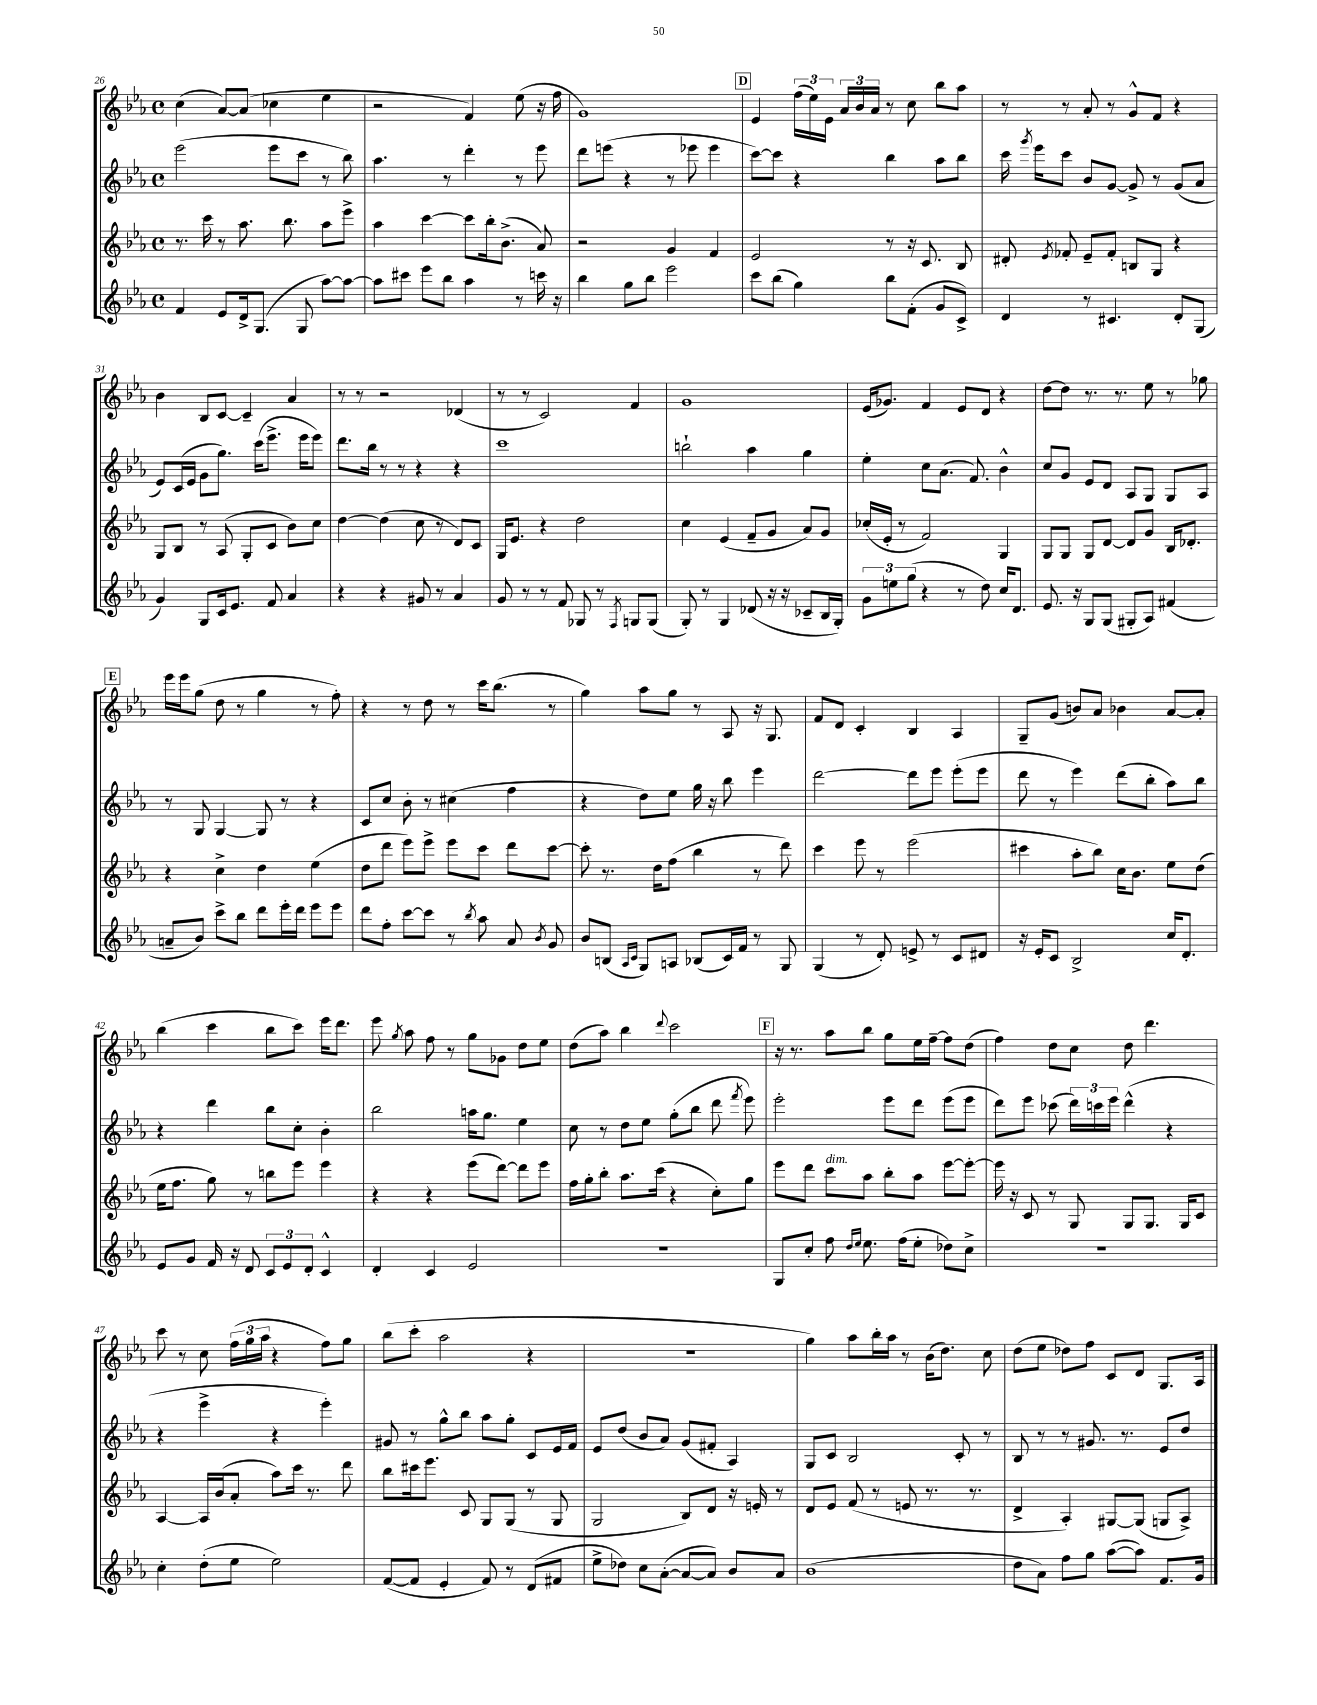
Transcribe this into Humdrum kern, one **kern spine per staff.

**kern	**kern	**kern	**kern
*part4	*part3	*part2	*part1
*staff4	*staff3	*staff2	*staff1
*clefG2	*clefG2	*clefG2	*clefG2
*k[b-e-a-]	*k[b-e-a-]	*k[b-e-a-]	*k[b-e-a-]
*M4/4	*M4/4	*M4/4	*M4/4
*met(c)	*met(c)	*met(c)	*met(c)
=26	=26	=26	=26
4f/	8.r	(2eee-\	(4cc\
.	16ccc\	.	.
8e-/L	8r	.	[8a-/L)
16d^/k	8.aa-\	.	(8a-/J]
(8.G/J	.	.	.
.	.	8eee-\L	4cc-X\
.	8.bb-\	.	.
8G/	.	8ccc\J	.
[8aa-\L)	8aa-\L	8r	4ee-\
8aa-\J_	8eee-^\J	8bb-\)	.
=27	=27	=27	=27
8aa-\L]	4aa-\	4.aa-\	2r
8ccc#X\J	.	.	.
8eee-\L	[4ccc\	.	.
8bb-\J	.	8r	.
4aa-\	8ccc\L]	4ddd'\	4f/)
.	16bb-'\k	.	.
.	(8.b-^\J	.	.
8r	.	8r	(8ee-\
16cccn\	8a-/)	8eee-\	16r
16r	.	.	16ff\
=28	=28	=28	=28
4bb-\	2r	8ddd\L	1g)
.	.	(8eeen\J	.
8gg\L	.	4r	.
8bb-\J	.	.	.
2eee-\	4g/	8r	.
.	.	8eee-X\	.
.	4f/	4eee-\	.
!!LO:REH:place=s1:t=D
=29	=29	=29	=29
8ccc\L	2e-/	[8ccc\L)	4e-/
(8bb-\J	.	8ccc\J]	.
4gg\)	.	4r	(24ff\LL
.	.	.	24ee-\)
.	.	.	24e-\JJ
.	.	.	24a-/LL
.	.	.	24b-/
.	.	.	24a-/JJ
8bb-\L	8r	4bb-\	8r
(8f'\J	16r	.	8cc\
.	8.c/	.	.
8g/L	.	8aa-\L	8bb-\L
8c^/J)	8B-/	8bb-\J	8aa-\J
=30	=30	=30	=30
4d/	8d#X'/	16ccc\	8r
.	.	8qggg/	.
.	.	16eee-\KL	.
.	8qe-/	.	.
.	8f-X'/	8ccc\J	8r
8r	8e-~/L	8b-/L	8a-'/
4.c#X/	8f-'/J	[8g/J	8r
.	8Bn/L	8g^/]	8g^^/L
.	8G/J	8r	8f/J
8d'/L	4r	(8g/L	4r
(8G/J	.	8a-/J	.
!!LO:LB:g=z
=31	=31	=31	=31
4g/)	8G/L	8e-/L)	4b-\
.	8B-/J	(16c/L	.
.	.	16e-/JJ	.
8G/L	8r	8g\L	8B-/L
16c/k	(8A-/	8.gg\J)	[8c/J
8.e-/J	.	.	.
.	8G'/L	.	4c~/]
.	.	(16ccc\KL	.
8f/	8c/J	8.eee-^\J	.
4a-/	8b-\L)	.	4a-/
.	.	16eee-\KL	.
.	8cc\J	8eee-\J)	.
=32	=32	=32	=32
4r	[4dd\	8.ddd\L	8r
.	.	.	8r
.	.	16bb-\Jk	.
4r	(4dd\]	8r	2r
.	.	8r	.
8g#X/	8cc\	4r	.
8r	8r	.	.
4a-/	8d/L)	4r	(4d-X/
.	8c/J	.	.
=33	=33	=33	=33
8g/	16G/KL	1ccc	8r
.	8.e-/J	.	.
8r	.	.	8r
8r	4r	.	2c/)
8f/	.	.	.
8G-X/	2dd\	.	.
8r	.	.	.
8qF/	.	.	.
8Gn/L	.	.	4f/
(8G/J	.	.	.
=34	=34	=34	=34
8G'/)	4cc\	2bbn`\	1g
8r	.	.	.
4G/	(4e-/	.	.
(8d-X/	8f~/L	4aa-\	.
16r	8g/J	.	.
16r	.	.	.
8c-X~/L	8a-/L)	4gg\	.
16B-/L	8g/J	.	.
16G'/JJ)	.	.	.
=35	=35	=35	=35
12g\L	(16cc-X'/LL	4ee-'\	(16e-/KL
.	16e-'/JJ	.	8.g-X/J)
12een\	.	.	.
.	8r	.	.
(12gg\J	.	.	.
4r	2f/)	8cc\L	4f/
.	.	(8.a-\J	.
8r	.	.	8e-/L
.	.	8.f/)	.
8dd\)	.	.	8d/J
16cc/KL	4G/	4b-^^\	4r
8.d/J	.	.	.
=36	=36	=36	=36
8.e-/	8G/L	8cc/L	[8dd\L
.	8G/J	8g/J	8dd\J]
16r	.	.	.
8G/L	8G/L	8e-/L	8.r
(8G/J	[8d/J	8d/J	.
.	.	.	8.r
8G#X'/L	8d/L]	8A-/L	.
8A-/J)	8g/J	8G/J	8ee-\
(4f#X/	16B-/KL	8G/L	8r
.	8.d-X'/J	.	.
.	.	8A-/J	8gg-X\
!!LO:LB:g=z
!!LO:REH:place=s1:t=E
=37	=37	=37	=37
8an~/L	4r	8r	16eee-\LL
.	.	.	16eee-\J
8b-/J)	.	8G/	(8gg\J
8ccc^\L	4cc^\	[4G/	8dd\
8bb-\J	.	.	8r
8ddd\L	4dd\	8G/]	4gg\
16eee-'\L	.	8r	.
16ddd\JJ	.	.	.
8eee-\L	(4ee-\	4r	8r
8eee-\J	.	.	8ff'\)
=38	=38	=38	=38
8ddd\L	8dd\L	8c/L	4r
8ff'\J	8ddd\J	8cc/J	.
[8ccc\L	8eee-\L)	8b-'\	8r
8ccc\J]	8eee-^\J	8r	8dd\
8r	8eee-\L	(4cc#X\	8r
8qbb-/	.	.	.
8aa-\	8ccc\J	.	16ccc\KL
.	.	.	(8.bb-\J
8a-/	8ddd\L	4ff\	.
8qb-/	.	.	.
8g/	[8ccc\J	.	8r
=39	=39	=39	=39
8b-/L	8ccc'\]	4r	4gg\)
(8Bn/J	8.r	.	.
16qqA-/LL	.	.	.
16qqc/JJ	.	.	.
8G/L)	.	8dd\L)	8aa-\L
.	16dd\KL	.	.
8An/J	(8ff\J	8ee-\J	8gg\J
(8B-X/L	4bb-\	16gg\	8r
.	.	16r	.
16c/L)	.	8bb-\	8A-/
16f/JJ	.	.	.
8r	8r	4eee-\	16r
.	.	.	8.G/
8G/	8ddd\)	.	.
=40	=40	=40	=40
(4G/	4ccc\	[2ddd\	8f/L
.	.	.	8d/J
8r	8eee-\	.	4c'/
8d'/)	8r	.	.
8en^/	(2eee-\	8ddd\L]	4B-/
8r	.	8eee-\J	.
8c/L	.	(8eee-'\L	4A-/
8d#X/J	.	8eee-\J	.
=41	=41	=41	=41
16r	4ccc#X\	8ddd\	8G~/L
16e-'/KL	.	.	.
8c/J	.	8r	(8g/J
2B-^/	8aa-'\L	4eee-\)	8bn/L)
.	8bb-\J)	.	8a-/J
.	16cc\KL	(8ddd\L	4b-X\
.	8.b-\J	.	.
.	.	8bb-'\J	.
16cc/KL	8ee-\L	8aa-\L)	[8a-/L
8.d'/J	.	.	.
.	(8dd\J	8bb-\J	8a-'/J]
!!LO:LB:g=z
=42	=42	=42	=42
8e-/L	16ee-\KL	4r	(4bb-\
.	8.ff\J	.	.
8g/J	.	.	.
16f/	8gg\)	4ddd\	4ccc\
16r	.	.	.
8d/	8r	.	.
12c/L	8bbn\L	8bb-\L	8bb-\L
12e-/	.	.	.
.	8eee-\J	8cc'\J	8ccc\J)
12d'/J	.	.	.
4c^^/	4eee-\	4b-'\	16eee-\KL
.	.	.	8.ddd\J
=43	=43	=43	=43
4d'/	4r	2bb-\	8eee-\
.	.	.	8qgg/
.	.	.	8aa-\
4c/	4r	.	8ff\
.	.	.	8r
2e-/	(8eee-\L	16aan\KL	8gg\L
.	.	8.gg\J	.
.	[8ddd\J)	.	8g-X\J
.	8ddd\L]	4ee-\	8dd\L
.	8eee-\J	.	8ee-\J
=44	=44	=44	=44
1r	16ff\LL	8cc\	(8dd\L
.	16gg'\J	.	.
.	8bb-'\J	8r	8aa-\J)
.	8.aa-\L	8dd\L	4bb-\
.	.	8ee-\J	.
.	(16ccc\Jk	.	.
.	.	.	8qqddd/
.	4r	(8gg'\L	2ccc\
.	.	8bb-\J	.
.	8cc'\L)	8ddd\	.
.	.	8qfff/	.
.	8gg\J	8eee-\)	.
!!LO:REH:place=s1:t=F
=45	=45	=45	=45
8G/L	8eee-\L	2eee-'\	16r
.	.	.	8.r
8cc'/J	8ddd\J	.	.
!	!LO:TX:a:i:t=dim.	!	!
8ff\	8ccc\L	.	8aa-\L
16qqdd/LL	.	.	.
16qqee-/JJ	.	.	.
8.ee-\	8aa-\J	.	8bb-\J
.	8bb-'\L	8eee-\L	8gg\L
(16ff\KL	.	.	.
8ee-'\J	8aa-\J	8ddd\J	16ee-\L
.	.	.	[16ff~\JJ
8dd-X\L)	[8eee-\L	(8eee-\L	8ff\L]
8cc^\J	8eee-'\J_	8eee-\J	(8dd\J
=46	=46	=46	=46
1r	16eee-\]	8ddd\L)	4ff\)
.	16r	.	.
.	8c/	8eee-\J	.
.	8r	(8ccc-X\	8dd\L
.	8G/	24ddd\LL)	8cc\J
.	.	24cccn\	.
.	.	24eee-\JJ	.
.	8G/L	(4ddd^^\	8dd\
.	8.G/J	.	4.ddd\
.	.	4r	.
.	16G/KL	.	.
.	8c/J	.	.
!!LO:LB:g=z
=47	=47	=47	=47
4cc'\	[4A-/	4r	8ccc\
.	.	.	8r
(8dd'\L	16A-/LL]	4eee-^\	8cc\
.	(16b-/J	.	.
8ee-\J	8a-'/J	.	(24ff\LL
.	.	.	24gg\
.	.	.	24aa-\JJ
2ee-\)	8aa-\L)	4r	4r
.	16ccc\Jk	.	.
.	8.r	.	.
.	.	4eee-'\)	8ff\L)
.	8ddd\	.	8gg\J
=48	=48	=48	=48
([8f/L	8bb-\L	8g#X/	(8bb-\L
8f/J]	16ccc#X\k	8r	8ccc'\J
.	8.eee-\J	.	.
4e-'/	.	8gg^^\L	2aa-\
.	8c/	8bb-\J	.
8f/)	8G/L	8aa-\L	.
8r	(8G/J	8gg'\J	.
(8d/L	8r	8c/L	4r
8f#X/J	8G/	16e-/L	.
.	.	16f/JJ	.
=49	=49	=49	=49
8ee-^\L	2G/	8e-/L	1r
8dd-X\J)	.	(8dd/J	.
8cc\L	.	8b-/L	.
([8a-'\J	.	8a-/J)	.
8a-/L_	8B-/L)	(8g/L	.
8a-/J])	8d/J	8f#X'/J	.
8b-/L	16r	4A-/)	.
.	16en'/	.	.
8a-/J	8r	.	.
=50	=50	=50	=50
(1b-	8d/L	8G/L	4gg\)
.	8e-/J	8c/J	.
.	(8f/	2B-/	8aa-\L
.	8r	.	16bb-'\L
.	.	.	16aa-\JJ
.	8en/	.	8r
.	8.r	.	(16b-\KL
.	.	.	8.dd\J)
.	.	8c'/	.
.	8.r	.	.
.	.	8r	8cc\
=51	=51	=51	=51
8dd\L	4d^/	8B-/	(8dd\L
8a-\J)	.	8r	8ee-\J
8ff\L	4A-'/)	8r	8dd-X\L)
8gg\J	.	8.g#X/	8ff\J
([8aa-\L	[8G#X/L	.	8c/L
.	.	8.r	.
8aa-\J])	(8G#/J]	.	8d/J
8.f/L	8Gn/L	8e-/L	8.G/L
.	8A-^/J)	8dd/J	.
16g/Jk	.	.	16A-/Jk
==	==	==	==
*-	*-	*-	*-
